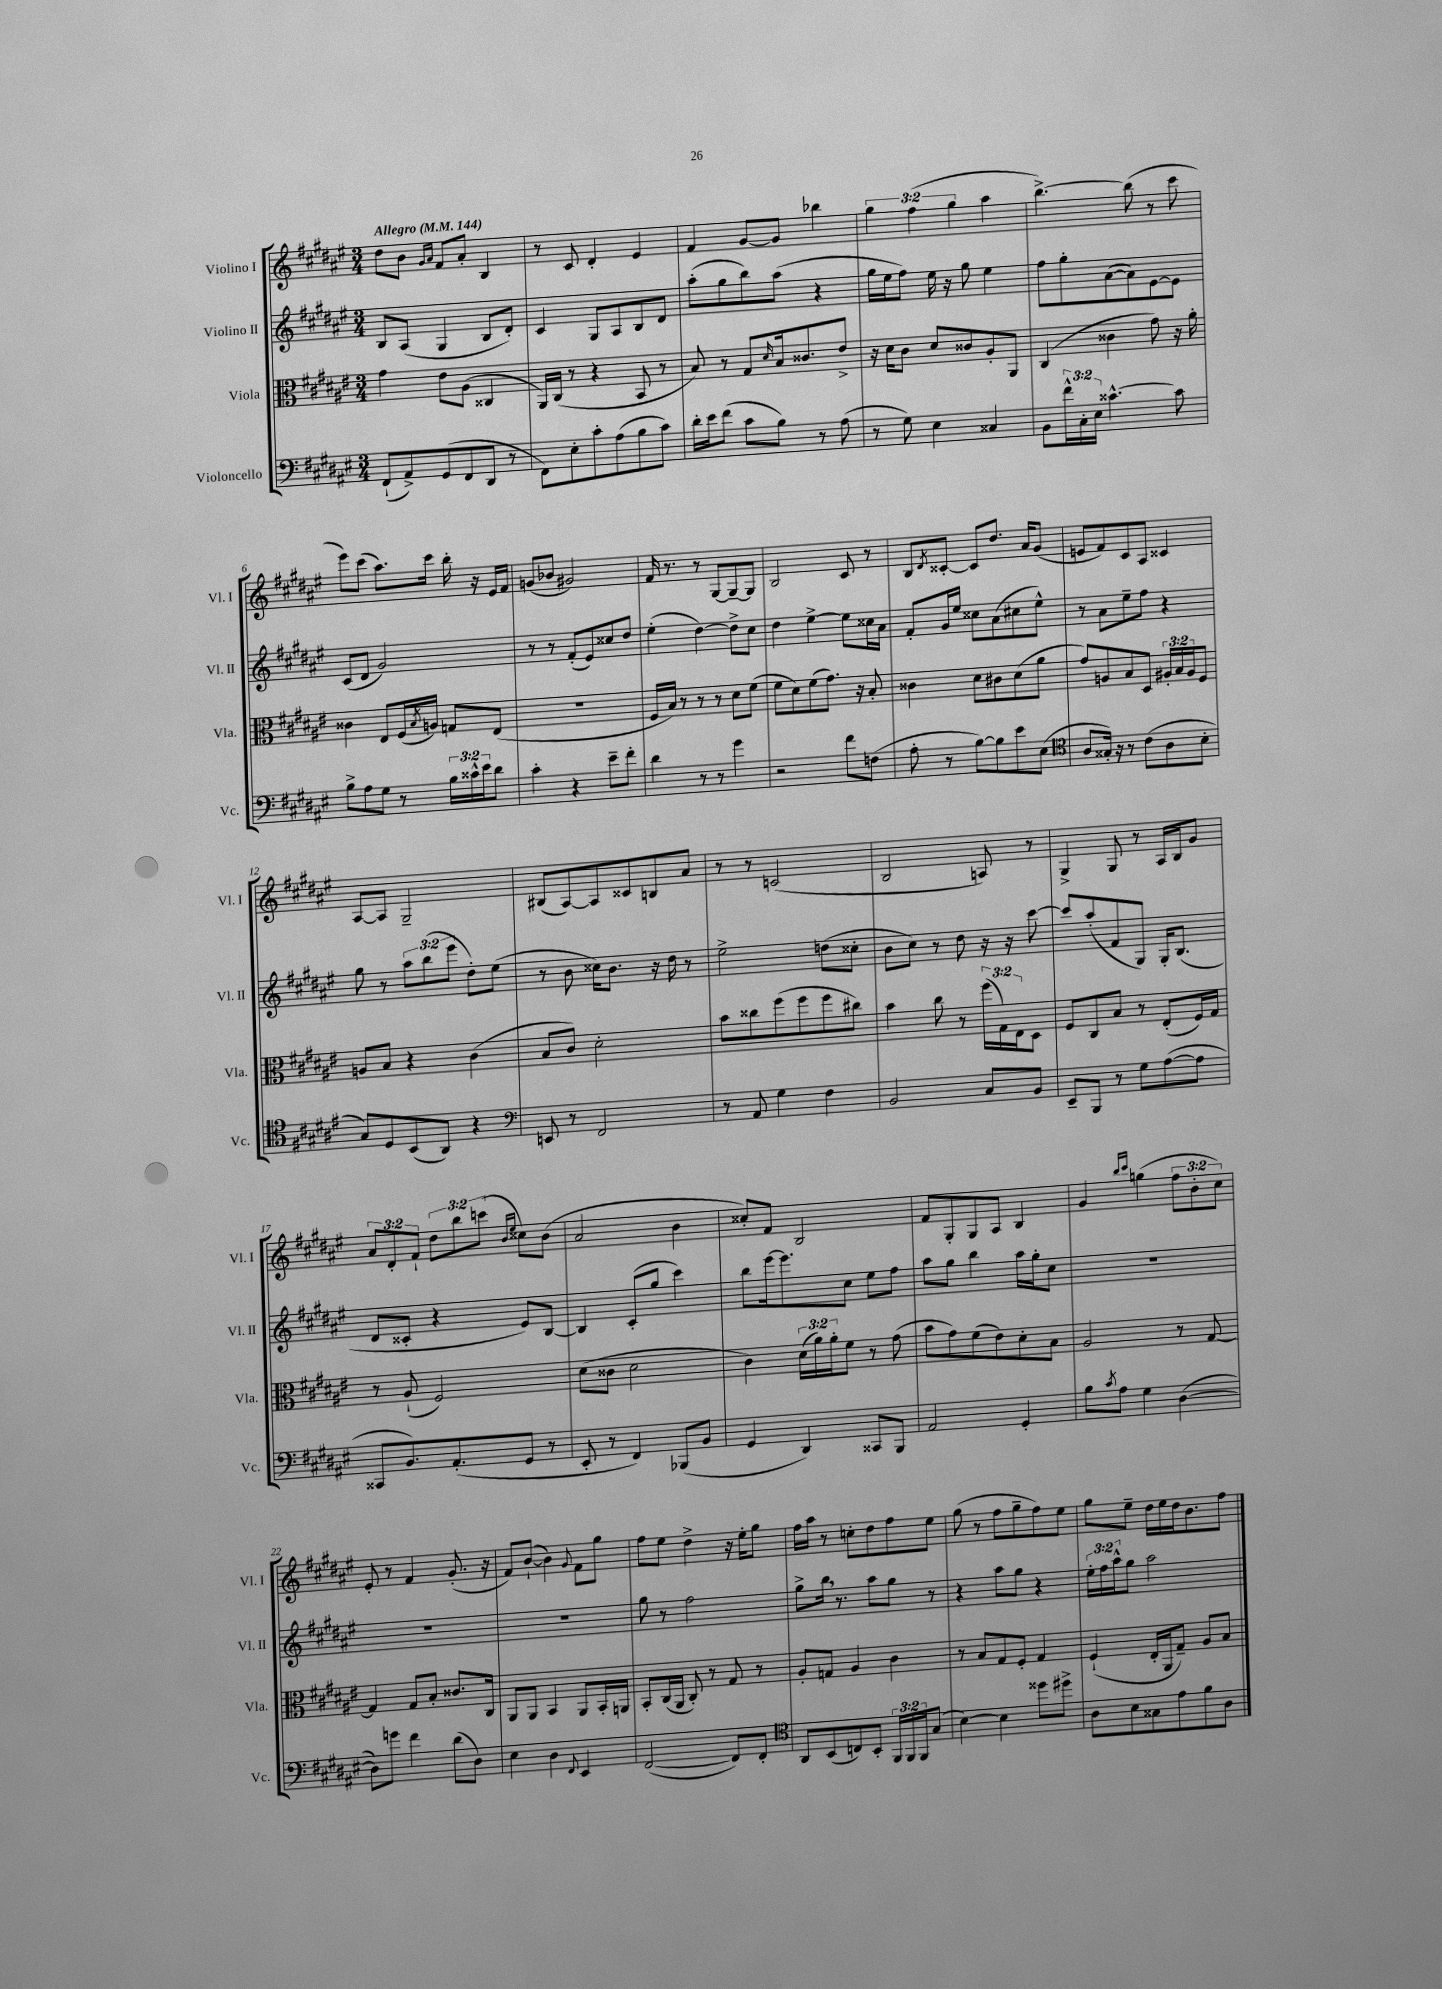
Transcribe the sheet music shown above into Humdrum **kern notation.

**kern	**kern	**kern	**kern
*staff4	*staff3	*staff2	*staff1
*clefF4	*clefC3	*clefG2	*clefG2
*k[f#c#g#d#a#e#]	*k[f#c#g#d#a#e#]	*k[f#c#g#d#a#e#]	*k[f#c#g#d#a#e#]
*M3/4	*M3/4	*M3/4	*M3/4
*MM144	*MM144	*MM144	*MM144
(8FF#`	4g#	8B	8dd#
8AA#^)	.	(8A#	8b
.	.	.	16qqg#
.	.	.	16qqa#
(8GG#	8e#	4G#	8f#
8FF#	(8A#	.	8a#'
8DD#	4C##	8B	4B
8r	.	8d#')	.
=	=	=	=
8FF#)	16AA#)	4c#	8r
.	(16C#	.	.
8E#'	8r	.	8c#
8c#'	4r	8G#	4d#'
(8A#	.	8A#	.
8B	8BB	8B	4e#
8c#)	8r	8d#	.
=	=	=	=
16d#'	8B)	(8aa#'	4f#
16e#	.	.	.
(8f#	8r	8gg#	.
8c#	8G#	8bb)	[8g#
.	16qqd#	.	.
8B)	16B	(8aa#	8g#]
.	8.c##	.	.
8r	.	4r	4bb-
(8A#	8e#^	.	.
=	=	=	=
8r	16r	16gg#	6gg#
.	16d#	16ee#	.
8G#)	8c#	8ff#)	.
.	.	.	(6ff#
4E#	8d#	16ee#	.
.	.	16r	.
.	.	.	6gg#
.	8c##	8gg#	.
4C##	8A#'	4ee#	4aa#
.	8AA#	.	.
=	=	=	=
8BB	(4C#	8ff#	[4.bb^)
24f#^^	.	8gg#'	.
24C#'	.	.	.
24E#	.	.	.
[4.c##^^	4c##	([8a#	.
.	.	8a#])	(8bb]
.	8g#)	[8e#	8r
8c##]	16r	8e#]	8ccc#
.	16a#'	.	.
=	=	=	=
8B^	4c##	(8c#	8eee#)
8A#	.	8d#	(8ccc#
8G#	8E#	2g#)	8.aa#)
8r	(16F#	.	.
.	8qB	.	.
.	16A)	.	16ccc#
24B	8G	.	16bb'
24c##^^	.	.	.
.	.	.	16r
24e#	.	.	.
8d#	(8E#	.	16e#
.	.	.	16f#
=	=	=	=
4c#'	2.r	8r	(8g
.	.	8r	8b-
4r	.	(8f#'	2g#)
.	.	8e#)	.
8e#~	.	8cc##	.
8f#'	.	8dd#	.
=	=	=	=
4d#	16F#	(4ee#'	16f#
.	16B)	.	8.r
.	8r	.	.
8r	8r	[4dd#)	8r
8r	8r	.	[8G#
4g#	8d#	8dd#^]	8G#~_
.	(8f#	8cc#	8G#]
=	=	=	=
2r	8f#	4dd#	2B
.	8d#)	.	.
.	(8f#	[4ee#^	.
.	8.g#)	.	.
8f#	.	8ee#]	8c#
.	16r	.	.
(8F	8B'	16cc##	8r
.	.	16a#	.
=	=	=	=
8A#'	4c##	8f#'	8B
.	.	.	8qd#
8r	.	16g#	[8c##'
.	.	16ee#	.
[8B)	8d#	8cc##	8c##]
8B]	8c#	(8a#	8.dd#
8e#	(8d#	8cc#	.
.	.	.	16a#
(8E#	8a#	8ee#^^)	(8g#
=	=	=	=
*clefC4	*	*	*
8A#	8g#)	8r	8e
16G##')	8A	8a#	8f#)
16r	.	.	.
8r	8B	8ee#~	8c#
(8c#	8D#	8ff#	8A#
8A#	24A#'	4r	4c##
.	24B	.	.
.	24A#	.	.
8B'	8F#	.	.
=	=	=	=
8G#)	8A	8gg#	[8A#
8D#	8B	8r	8A#]
(8BB	4r	12aa#	2G#~
.	.	(12bb	.
8AA#)	.	.	.
.	.	12eee#	.
4r	(4c#	8dd#')	.
.	.	(8ee#	.
=	=	=	=
*clefF4	*	*	*
8EE	8B	8r	(8B#
8r	8c#)	8b	[8A#)
2FF#	2d#'	16cc##)	8A#]
.	.	8.b	.
.	.	.	8c##
.	.	16r	8B
.	.	16dd#	.
.	.	8r	8a#
=	=	=	=
8r	8b	2ee#^	8r
8AA#	8cc##	.	8r
4G#	(8ff#	.	(2c
.	8ff#	.	.
4F#	8ff#	(8dd	.
.	8cc#)	8cc##'	.
=	=	=	=
2BB	4b	8b	2B
.	.	8cc#)	.
.	8cc#	8r	.
.	8r	8dd#	.
8C#	(24ff#	16r	8A)
.	24G#)	.	.
.	.	16r	.
.	24E#	.	.
8BB	8D#	[8ccc#	8r
=	=	=	=
8EE#~	8F#	8ccc#]	4G#^
8BBB	8C#	(8aa#'	.
8r	8B	8f#	8G#
8G#	8r	8G#)	8r
([8A#	(8E#'	16G#'	16A#
.	.	(8.B	16B
8A#]	16F#)	.	8g#
.	16G#	.	.
=	=	=	=
8CC##	8r	8d#	12a#
.	.	.	12d#'
8.BB)	(8A#`	8c##'	.
.	.	.	12f#`
.	2F#)	4r	12dd#
(8.AA#'	.	.	.
.	.	.	12bb
.	.	.	(12ccc
.	.	.	16qqb
.	.	.	16qqee#
8GG#	.	8e#)	8cc##)
8r	.	[8B	(8b
=	=	=	=
8EE#'	(8d#	4B]	2a#
8r	8c##	.	.
4FF#)	2d#	(8c#'	.
.	.	8gg#	.
(8BBB-	.	4ccc#)	4b
8BB	.	.	.
=	=	=	=
4GG#	4c#)	8bb	8cc##')
.	.	[16eee#	8f#
.	.	8.eee#]	.
4DD#)	(24d#	.	2B
.	24a#)	.	.
.	24a#'	.	.
.	8f#	8cc#	.
8CC##	8r	8ee#	.
8BBB	(8g#	8ff#	.
=	=	=	=
2AA#	8b	8aa#	8f#
.	8g#)	8gg#	8G#'
.	(8f#	4bb	8G#
.	8e#)	.	8A#
4GG#'	8d#'	16aa#	4B
.	.	16gg#'	.
.	8B	8cc#	.
=	=	=	=
8B	2A#	2.r	4g#
8qc#	.	.	.
8A#	.	.	.
.	.	.	16qqbb
.	.	.	16qqccc#
4G#	.	.	(4gg
([4D#	8r	.	12ff#
.	.	.	12b'
.	[8G#	.	.
.	.	.	12cc#)
=	=	=	=
8D#])	4G#]	2.r	8e#'
8g	.	.	8r
4f#	8G#	.	4f#
.	8B'	.	.
(8d#	8.c##	.	(8.g#'
8D#)	.	.	.
.	16C#	.	16r
=	=	=	=
4E#	8AA#	2.r	8f#)
.	8AA#	.	([8b`
4D#	4BB	.	4b])
8qqFF#	.	.	8qqg#
4EE#	8AA#	.	8f#
.	16BB'	.	8gg#
.	16AA	.	.
=	=	=	=
([2FF#	8BB'	8gg#	8ff#
.	(16C#	8r	8ee#
.	16AA#	.	.
.	8C#')	2ff#	4dd#^
.	8r	.	.
8FF#])	8G#	.	16r
.	.	.	16ee#'
8FF#'	8r	.	8gg#
=	=	=	=
*clefC4	*	*	*
8AA#	8A#'	8gg#^	16ff#
.	.	.	16aa#
(8BB	8G	16bb	8r
.	.	8.r	.
8C)	4A#	.	8cc'
8BB'	.	8aa#	8dd#
24FF#	4c#	8gg#	8ff#
24FF#	.	.	.
24FF#	.	.	.
(8G#	.	8r	8ee#
=	=	=	=
[4B)	8r	4r	(8gg#
.	8B	.	8r
4B]	8G#	8aa#	8ff#
.	8F#'	8gg#	8gg#~
8dd##	4G#	4r	8ff#)
8dd#^	.	.	8ee#
=	=	=	=
8A#	(4F#`	24ee#'	8gg#
.	.	24ff#	.
.	.	24aa#^^	.
8B	.	8gg#	8ee#~
8G##	16E#'	2aa#	16dd#
.	16AA#	.	16ee#
8e#	8G#~)	.	16dd#
.	.	.	8.b
8f#	8A#	.	.
8A#	8B	.	8ff#
==	==	==	==
*-	*-	*-	*-
